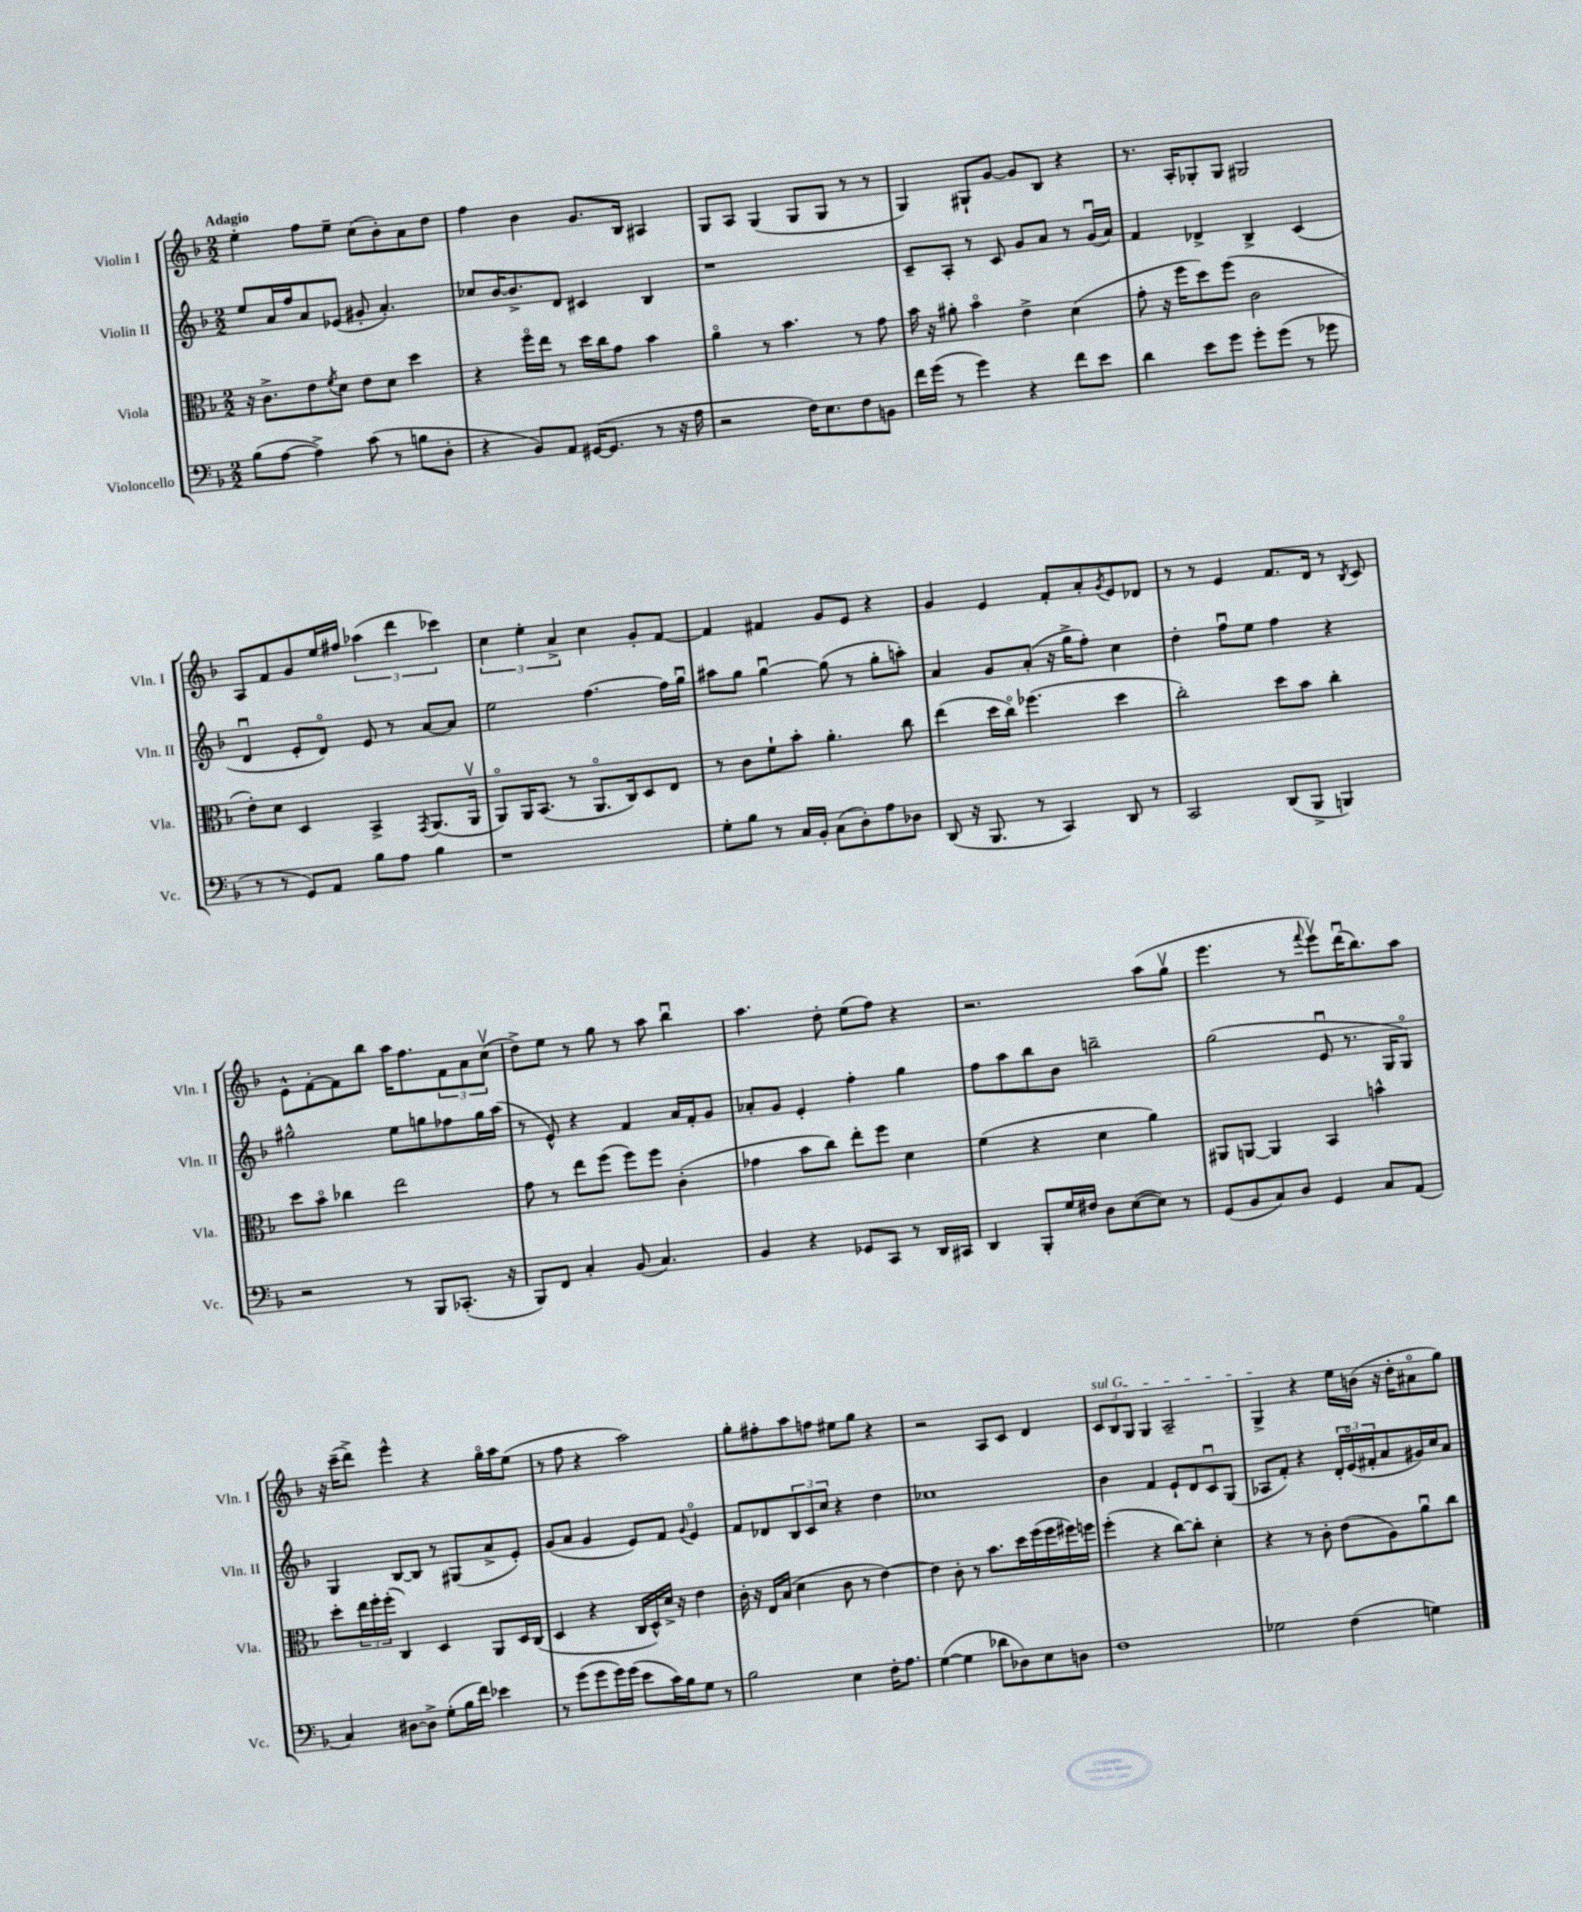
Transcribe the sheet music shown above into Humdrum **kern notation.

**kern	**kern	**kern	**kern
*part4	*part3	*part2	*part1
*staff4	*staff3	*staff2	*staff1
*I"Violoncello	*I"Viola	*I"Violin II	*I"Violin I
*I'Vc.	*I'Vla.	*I'Vln. II	*I'Vln. I
*clefF4	*clefC3	*clefG2	*clefG2
*k[b-]	*k[b-]	*k[b-]	*k[b-]
*M2/2	*M2/2	*M2/2	*M2/2
=1	=1	=1	=1
!	!	!	!LO:TX:a:B:t=Adagio
(8B-\L	16r	8ee/L	4ee'\
.	8.c^\L	.	.
[8A\J	.	16a/L	.
.	.	16ff/J	.
4A^\])	8e\	8a/	8ff\L
.	8qf/	.	.
.	8d\J	(8e-X/J	8ee~\J
(8c\	8e\L	8g#X'/	(8cc\L
8r	8d\J	4.a'/)	8b-'\)
8Bn\L	4dd\	.	8a\
8D'\J	.	.	8dd\J
=2	=2	=2	=2
4r	4r	8cc-X/L	4ff\
.	.	[16b-/K	.
.	.	8.b-^/]	.
8BB-/L)	16ff\LL	.	4b-\
.	16ee\JJ	.	.
8AA/J	8r	8d/J	.
([16GG#X/KL	16dd\LL	4c#X/	8.g/L
8.GG#/J]	16cc\J	.	.
.	8g\J	.	.
.	.	.	16B-/Jk
8r	4b-\	4B-/	4A#X/
16r	.	.	.
16A\	.	.	.
=3	=3	=3	=3
2r	4a\	1r	8G/L
.	.	.	8A/J
.	8r	.	(4G/
.	4.b-\	.	.
16F\KL)	.	.	8G/L
8.E\	.	.	.
.	.	.	8G/J
8F\	8r	.	8r
8BBn\J	8g\	.	8r
=4	=4	=4	=4
16f\LL	16b-\	8c~/L	4G/)
(16g\JJ	16r	.	.
8r	8a#X'\	8A'/J	.
4g\)	4b-\	8r	8G#X`/L
.	.	8c/	[8g/J
4r	4e^\	8g/L	8g/L]
.	.	8a/J	8B-/J
8f\L	(4d\	8r	4r
8e\J	.	(16gu/LL	.
.	.	16a/JJ)	.
=5	=5	=5	=5
4d\	8g'\	4f/	8.r
.	16r	.	.
.	16ff\KL	.	16A'/KL
8e\L	8dd\)	4d-X^/	8G-X'/
8g\J	(8ff\J	.	8G-/J
8g'\L	2c\	4B-^/	2G#X/
(8g\J	.	.	.
8r	.	(4c/	.
8g-X\	.	.	.
!!LO:LB:g=z
=6	=6	=6	=6
8r	8e'\L)	4du/	8A/L
8r	8d\J	.	8f/
8GG/L)	4D/	8e'/L	8g/
8AA/J	.	8d/J)	16ee/L
.	.	.	16ff#X/JJ
8B-\L	4BB-^/	8e/	(6aa-X\
8A\J	.	8r	.
.	.	.	6ddd\
.	8qGG/	.	.
4B-\	(8.AA/L	[8a/L	.
.	.	.	6ccc-X\)
.	.	8a/J]	.
.	16AAv/Jk	.	.
=7	=7	=7	=7
1r	8AA/L)	2ee\	6cc\
.	16AA/K	.	.
.	.	.	6ee'\
.	(8.BB-/J	.	.
.	.	.	6a^/
.	8r	.	.
.	8.AA/L	[4.ff\	4cc\
.	16C/k)	.	.
.	8D/	.	8g'/L
.	8E/J	16ff\LL]	[8f/J
.	.	16ggu\JJ	.
=8	=8	=8	=8
8G'\L	8r	8aa#X\L	4f/]
8B-\J	8c\L	8gg\J	.
8r	8f`\	[4ggu\	4f#X/
16C/LL	8b-'\J	.	.
16BB-'/JJ	.	.	.
(8C\L	4.a'\	(8gg\]	8g/L
8D'\)	.	8r	8e/J
8A\	.	8gg'\L	4r
8D-X\J	8cc\	8aan'\J)	.
=9	=9	=9	=9
(8DD/	(4ee\	4a/	4g/
16r	.	.	.
8.BBB-/	.	.	.
.	16dd\LL	8g/L	4e/
.	16cc\JJ)	.	.
8r	(4.ff-X\	(8a'/J	.
4CC/)	.	16r	8f'/L
.	.	16gg^\KL	.
.	.	8ff'\J)	8a'/
.	.	.	8qg/
8DD/	4dd\	4cc\	8e/
8r	.	.	8d-X/J
=10	=10	=10	=10
2CC/	2cc'\)	4dd'\	8r
.	.	.	8r
.	.	8ffu\L	4e/
.	.	8ee\J	.
(8DD/L	8dd\L	4ff\	8.f/L
8BBB-^/J	8b-\J	.	.
.	.	.	16d/Jk
4BBBn/)	4cc'\	4r	8r
.	.	.	8qB-/
.	.	.	8c/
!!LO:LB:g=z
=11	=11	=11	=11
2r	8dd\L	2gg#X^^\	8e^^\L
.	8b-\J	.	[8f'\
.	4cc-X\	.	8f\]
.	.	.	8bb-\J
8r	2ee\	8ee\L	16aa\KL
.	.	.	8.ff\
8BBB-/L	.	8ggn\	.
(8.CC-X'/J	.	8ff-X\	12f\
.	.	.	12a\
.	.	16gg\L	.
.	.	.	(12ccv\J
16r	.	(16aa\JJ	.
=12	=12	=12	=12
8BBB-/L)	8g\	8r	8dd^\L)
8FF/J	8r	8e^^/)	8ee\J
4C'/	8ee\L	4r	8r
.	(8ff\J	.	8gg\
(8BB-/	8ff\L)	4f/	8r
4.C/)	8ff\J	.	8aa\
.	(4c'\	16a/LL	4bb-u\
.	.	16f'/J	.
.	.	8g/J	.
=13	=13	=13	=13
4BB-/	4g-X\	8a-X'/L	4.aa\
.	.	8g/J	.
4r	8b-\L	4e'/	.
.	8cc\J)	.	8dd'\
8GG-X/L	8ee'\L	4ff'\	(8ee\L
8CC/J	8ff\J	.	8ff\J)
8r	4d\	4gg\	4r
16DD/LL	.	.	.
16CC#X/JJ	.	.	.
=14	=14	=14	=14
4DD/	(4f\	8ff\L	2.r
.	.	8aa\	.
8BBB-'/L	4r	8bb-\	.
16G/L	.	8b-\J	.
16F#X/JJ	.	.	.
8D\L	4d\	2bbn~\	.
([8E\	.	.	.
8E\J])	4a\)	.	(8aa\L
8r	.	.	8ggv\J
=15	=15	=15	=15
(8GG/L	8AA#X/L	(2gg\	4.eee\
8BB-/	[8AAn/J	.	.
8C/)	4AA/]	.	.
8D/J	.	.	8r
.	.	.	8qqfff/
4GG/	4BB-/	8eu/	8eeev\L)
.	.	8.r	(16dddu\K
.	.	.	8.bb-\)
8C/L	4bn^^\	.	.
.	.	16G/KL	.
(8AA/J	.	8G/J)	8aa\J
!!LO:LB:g=z
=16	=16	=16	=16
4C/)	8dd'\L	4G/	16r
.	.	.	(16ccc~\KL
.	24ee\L	.	8ddd^\J)
.	24ff'\	.	.
.	(24ff'\JJ	.	.
[8D#X\L	4C/)	[8B-/L	4eee^^\
8D#^\J]	.	8B-/J]	.
(8G'\L	4D/	8r	4r
16B-\L	.	(8G#X/L	.
16f\JJ)	.	.	.
4e-X\	8AA/L	8a^/	16gg\LL
.	.	.	16aa\J
.	16D/L	8e'/J)	(8ee\J
.	(16C/JJ	.	.
=17	=17	=17	=17
8r	4D/	(8g/L	8r
(8g\L	.	8a/J	8ff\
8g\	4r	4g/	4r
16g\L)	.	.	.
(16g\JJ	.	.	.
8e\L	16C/LL	8e/L)	2aa\)
.	16D^^/)	.	.
16c\L)	16d^/JJ	8f/J	.
16B-\J	16r	.	.
.	.	8qqg/	.
8G\J	4e\	4e/	.
8r	.	.	.
=18	=18	=18	=18
2B-\	16c'\	8f/L	8gg'\L
.	16r	.	.
.	16E/LL	8d-X/	8ff#X'\
.	(16B-/JJ	.	.
.	4d\	12B-/	8aa\
.	.	12c/	.
.	.	.	8ffn\J
.	.	12cc/J	.
4E\	8c\	4r	8ee#X\L
.	8r	.	8gg\J
16F'\KL	[4e\)	4dd\	4r
8.A\J	.	.	.
=19	=19	=19	=19
([4G\	4e\]	1cc-X	2r
4G\]	8c'\	.	.
.	8r	.	.
8d-X\L	8.b-\L	.	8A/L
8D-X\)	.	.	8c/J
.	16dd\L	.	.
8E\	(16ff\	.	4d/
.	16ff\	.	.
8Dn\J	16ff#X\)	.	.
.	16ffn\JJ	.	.
=20	=20	=20	=20
!	!	!	!LO:TX:a:i:t=sul G
1F	(4ff'\	4b-\	12c/L
.	.	.	12B-/
.	.	.	12G/J
.	4r	4f/	4G/
.	[8cc\L)	8e`/L	2A~/
.	8cc'\J]	8d/	.
.	4d'\	8cu/	.
.	.	(8G/J	.
=21	=21	=21	=21
2G-X\	4r	8A-X/L	4G^/
.	.	8f'/J)	.
.	8r	4r	4r
.	8c'\	.	.
(4F\	(8e\L	24d'/LL	16ee\LL
.	.	(24e/	.
.	.	.	(16bn\JJ
.	.	24f#X'/J	.
.	8A\)	8a/	16r
.	.	.	16dd'\KL
4Gn\)	8au\	16g#X/L)	8a#X\
.	.	16cc/J	.
.	8cc\J	8a/J	8gg\J)
==	==	==	==
*-	*-	*-	*-
